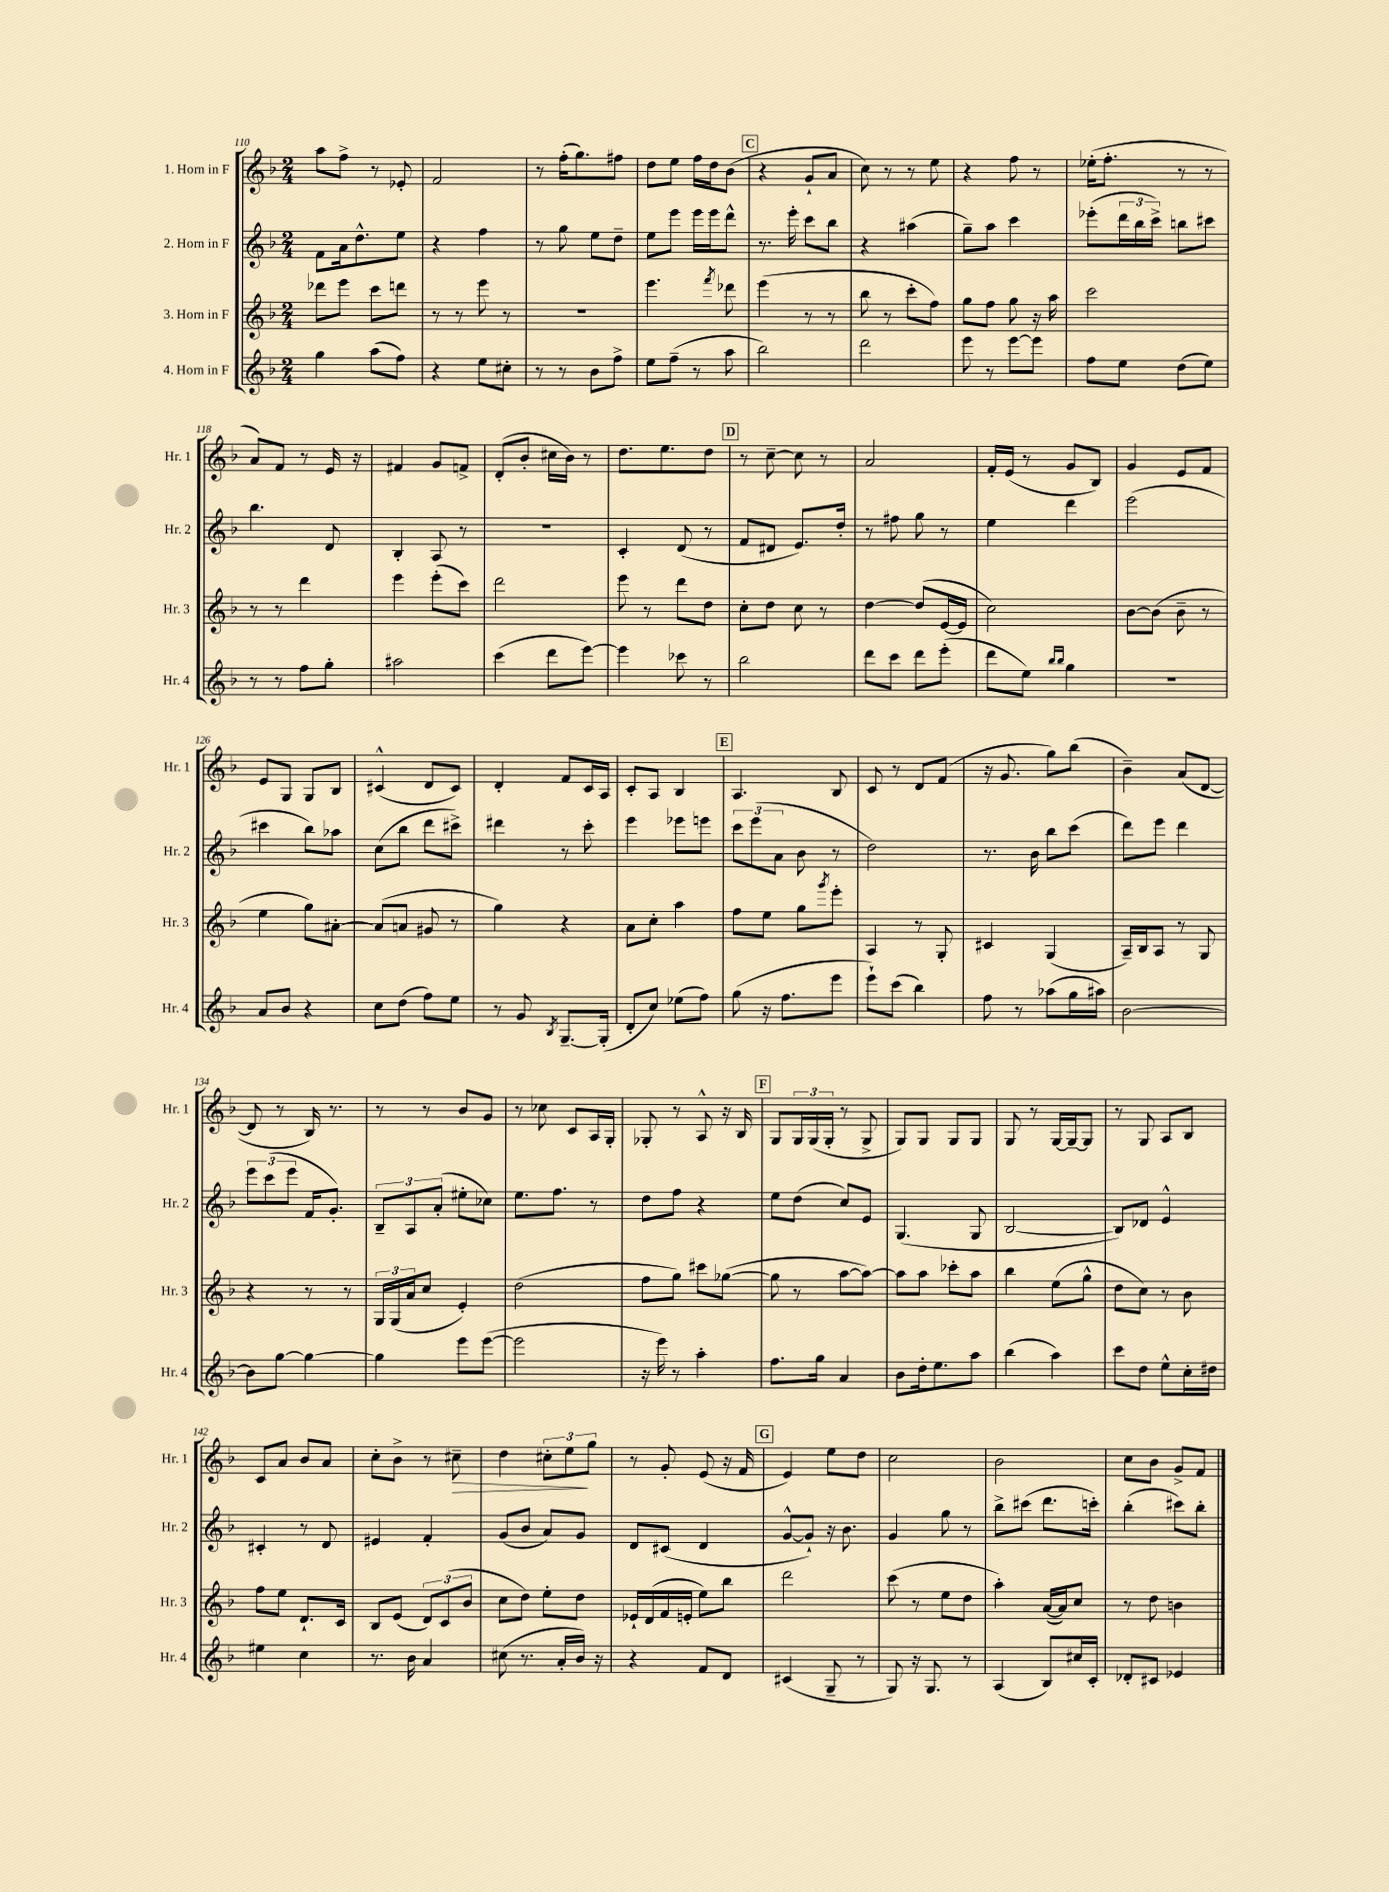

**kern	**kern	**kern	**kern	**dynam
*part4	*part3	*part2	*part1	*part1
*staff4	*staff3	*staff2	*staff1	*staff1
*I"4. Horn in F	*I"3. Horn in F	*I"2. Horn in F	*I"1. Horn in F	*
*I'Hr. 4	*I'Hr. 3	*I'Hr. 2	*I'Hr. 1	*
*clefG2	*clefG2	*clefG2	*clefG2	*
*k[b-]	*k[b-]	*k[b-]	*k[b-]	*
*M2/4	*M2/4	*M2/4	*M2/4	*
=110	=110	=110	=110	=110
4gg\	8ddd-X\L	8f\L	8aa\L	.
.	8eee\J	16a\k	8ff^\J	.
.	.	8.dd^^\	.	.
(8aa\L	8ccc\L	.	8r	.
8ff\J)	8dddn\J	8ee\J	8e-X'/	.
=111	=111	=111	=111	=111
4r	8r	4r	2f/	.
.	8r	.	.	.
8ee\L	8eee\	4ff\	.	.
8cc#X'\J	8r	.	.	.
=112	=112	=112	=112	=112
8r	2r	8r	8r	.
8r	.	8gg\	(16ff'\KL	.
.	.	.	8.gg\)	.
8b-\L	.	8ee\L	.	.
8ff^\J	.	8dd~\J	8ff#X\J	.
=113	=113	=113	=113	=113
8ee\L	4.eee\	8ee\L	8dd\L	.
(8ff~\J	.	8eee\J	8ee\J	.
8r	.	16eee\LL	16ff\LL	.
.	.	16eee\J	16dd\J	.
.	8qfff/	.	.	.
8aa\	8ddd-X\	8ddd^^\J	(8b-\J	.
!!LO:REH:place=s1:t=C
=114	=114	=114	=114	=114
2bb-\)	(4eee\	8.r	4r	.
.	.	16eee'\	.	.
.	8r	8ccc\L	8g`/L	.
.	8r	8bb-\J	8a/J	.
=115	=115	=115	=115	=115
2ddd\	8bb-\	4r	8cc\)	.
.	8r	.	8r	.
.	8ccc'\L	(4aa#X\	8r	.
.	8ff\J)	.	8ee\	.
=116	=116	=116	=116	=116
8eee\	8gg\L	8gg~\L)	4r	.
8r	8ff\J	8aa\J	.	.
[8eee\L	8gg\	4ccc\	8ff\	.
8eee\J]	16r	.	8r	.
.	16aa\	.	.	.
=117	=117	=117	=117	=117
8ff\L	2ccc\	(8eee-X'\L	(16ee-X'\KL	.
.	.	.	8.ff'\J	.
8ee\J	.	24ddd\L	.	.
.	.	24bb-\	.	.
.	.	24ccc^\JJ)	.	.
(8dd\L	.	8bbn\L	8r	.
8ee\J)	.	8ccc#X\J	8r	.
!!LO:LB:g=z
=118	=118	=118	=118	=118
8r	8r	4.bb-\	8a/L)	.
8r	8r	.	8f/J	.
8ff\L	4ddd\	.	8r	.
8gg'\J	.	8d/	16e/	.
.	.	.	16r	.
=119	=119	=119	=119	=119
2aa#X\	4eee\	4B-'/	4f#X/	.
.	(8eee'\L	8A/	8g/L	.
.	8ccc\J)	8r	8fn^/J	.
=120	=120	=120	=120	=120
(4ccc\	2ddd\	2r	(8d'/L	.
.	.	.	8b-'/J	.
8ddd\L	.	.	16cc#X\LL	.
.	.	.	16b-\JJ)	.
[8eee\J)	.	.	8r	.
=121	=121	=121	=121	=121
4eee\]	8eee\	4c'/	8.dd\L	.
.	8r	.	.	.
.	.	.	8.ee\	.
8ccc-X\	8ddd\L	(8d/	.	.
8r	8dd\J	8r	8dd\J	.
!!LO:REH:place=s1:t=D
=122	=122	=122	=122	=122
2bb-\	8cc'\L	8f/L	8r	.
.	8dd\J	8d#X/J	[8cc~\	.
.	8cc\	8.e/L)	8cc\]	.
.	8r	.	8r	.
.	.	16dd'/Jk	.	.
=123	=123	=123	=123	=123
8ddd\L	[4dd\	8r	2a/	.
8ccc\J	.	8ff#X\	.	.
8ddd\L	(8dd/L]	8gg\	.	.
(8eee'\J	[16e/L	8r	.	.
.	16e/JJ]	.	.	.
=124	=124	=124	=124	=124
8ddd\L	2cc\)	4ee\	16f'/LL	.
.	.	.	(16e/JJ	.
8ee\J)	.	.	8r	.
16qqbb-/LL	.	.	.	.
16qqbb-/JJ	.	.	.	.
4gg\	.	4ddd\	8g/L	.
.	.	.	8B-/J)	.
=125	=125	=125	=125	=125
2r	[8b-\L	(2eee\	4g/	.
.	(8b-\J]	.	.	.
.	8b-~\	.	8e/L	.
.	8r	.	8f/J	.
!!LO:LB:g=z
=126	=126	=126	=126	=126
8a/L	4ee\	4ccc#X\	8e/L	.
8b-/J	.	.	8G/J	.
4r	8gg\L)	8bb-\L)	8G/L	.
.	[8a#X'\J	8aa-X\J	8B-/J	.
=127	=127	=127	=127	=127
8cc\L	(8a#/L]	(8cc\L	(4c#X^^/	.
(8dd\J	8an/J	8bb-\J	.	.
8ff\L)	8g#X/	8ddd\L	8d/L	.
8ee\J	8r	8ccc#X^\J)	8c#/J)	.
=128	=128	=128	=128	=128
8r	4gg\)	4ddd#X\	4d'/	.
8g/	.	.	.	.
8qB-/	.	.	.	.
[8.G~/L	4r	8r	8f/L	.
.	.	8ccc'\	16c/L	.
(16G'/Jk]	.	.	16A/JJ	.
=129	=129	=129	=129	=129
8d'/L	8a\L	4eee\	8c'/L	.
8cc/J)	8cc'\J	.	8A/J	.
(8ee-X\L	4aa\	8eee-X\L	4B-/	.
8ff\J)	.	8eeen\J	.	.
!!LO:REH:place=s1:t=E
=130	=130	=130	=130	=130
(8gg\	8ff\L	12ccc\L	4.A/	.
.	.	(12eee\	.	.
16r	8ee\J	.	.	.
.	.	12a\J	.	.
8.ff\L	.	.	.	.
.	8gg\L	8b-\	.	.
.	8qggg/	.	.	.
8eee\J	8eee'\J	8r	8B-/	.
=131	=131	=131	=131	=131
8eee`\L)	4A/	2dd\)	8c/	.
(8ccc\J	.	.	8r	.
4bb-\)	8r	.	8d/L	.
.	8G'/	.	(8f/J	.
=132	=132	=132	=132	=132
8ff\	4c#X/	8.r	16r	.
.	.	.	8.g/	.
8r	.	.	.	.
.	.	16b-\	.	.
(8aa-X\L	(4G/	8bb-\L	8gg\L)	.
16gg\L	.	(8ccc\J	(8bb-\J	.
16aa#X\JJ)	.	.	.	.
=133	=133	=133	=133	=133
[2b-\	16A~/LL)	8ddd\L)	4b-~\)	.
.	16B-/J	.	.	.
.	8A/J	8eee\J	.	.
.	8r	4ddd\	(8a/L	.
.	8G/	.	[8d/J	.
!!LO:LB:g=z
=134	=134	=134	=134	=134
8b-\L]	4r	12eee\L	8d/]	.
.	.	(12ccc\	.	.
[8gg\J	.	.	8r	.
.	.	12eee\J	.	.
4gg\_	8r	16f/KL	16B-/)	.
.	.	8.g'/J)	8.r	.
.	8r	.	.	.
=135	=135	=135	=135	=135
4gg\]	24G/LL	12B-~/L	8r	.
.	(24G/	.	.	.
.	24a/J	12A/	.	.
.	8cc/J	.	8r	.
.	.	(12a'/J	.	.
8eee\L	4e'/)	8ee#X'\L	8b-/L	.
([8eee\J	.	8cc-X\J)	8g/J	.
=136	=136	=136	=136	=136
2eee\]	(2dd\	8.ee\L	8r	.
.	.	.	8cc-X\	.
.	.	8.ff\J	.	.
.	.	.	8c/L	.
.	.	8r	16A/L	.
.	.	.	16G'/JJ	.
=137	=137	=137	=137	=137
16r	8ff\L	8dd\L	8G-X'/	.
16eee\)	.	.	.	.
8r	8gg\J)	8ff\J	8r	.
4aa'\	8ccc#X\L	4r	8A^^/	.
.	([8gg-X\J	.	16r	.
.	.	.	16B-/	.
!!LO:REH:place=s1:t=F
=138	=138	=138	=138	=138
8.ff\L	8gg-\]	8ee\L	8G/L	.
.	8r	(8dd\J	24G/L	.
.	.	.	(24G/	.
16gg\Jk	.	.	.	.
.	.	.	24G'/JJ	.
4a/	[8aa\L	8cc/L)	8r	.
.	8aa\J_)	8e/J	8G^/	.
=139	=139	=139	=139	=139
8b-\L	8aa\L]	(4.G/	8G/L)	.
16dd'\k	8aa\J	.	8G/J	.
8.ee\	.	.	.	.
.	8ccc-X'\L	.	8G/L	.
8aa\J	8aa\J	8G/	8G/J	.
=140	=140	=140	=140	=140
(4bb-\	4bb-\	[2B-/	8G/	.
.	.	.	8r	.
4aa\)	(8ee\L	.	[16G/LL	.
.	.	.	16G~/J_	.
.	8gg^^\J	.	8G/J]	.
=141	=141	=141	=141	=141
8ccc\L	8dd\L	8B-/L])	8r	.
8dd\J	8cc\J)	8d-X/J	8G/	.
8ee^^\L	8r	4e^^/	8A/L	.
16cc'\L	8b-\	.	8B-/J	.
16dd#X\JJ	.	.	.	.
!!LO:LB:g=z
=142	=142	=142	=142	=142
4ee#X\	8ff\L	4c#X'/	8c/L	.
.	8ee\J	.	8a/J	.
4cc\	8.d`/L	8r	8b-/L	.
.	.	8d/	8a/J	.
.	16c/Jk	.	.	.
=143	=143	=143	=143	=143
8.r	8B-/L	4e#X/	8cc'\L	.
.	(8e/J	.	8b-^\J	.
16b-\	.	.	.	.
4a/	12d/L)	4f'/	8r	.
.	(12c/	.	.	.
!	!	!	!	!LO:HP:b
.	.	.	8cc#X~\	>
.	12b-/J	.	.	.
=144	=144	=144	=144	=144
(8cc#X\	8cc\L	(8g/L	4dd\	.
8.r	8dd\J)	8b-/J	.	.
.	8ee'\L	8a/L)	12cc#X'\L	.
16a'/LL	.	.	.	.
.	.	.	12ee\	.
16b-/JJ)	8dd\J	8g/J	.	.
.	.	.	12gg\J	]
16r	.	.	.	.
=145	=145	=145	=145	=145
4r	16e-X`/LL	8d/L	8r	.
.	(16d/	.	.	.
.	16f/	(8c#X/J	8g'/	.
.	16en'/JJ	.	.	.
8f/L	8ee\L)	4d/	(8e/	.
8d/J	8bb-\J	.	16r	.
.	.	.	16f/	.
!!LO:REH:place=s1:t=G
=146	=146	=146	=146	=146
(4c#X/	2ddd\	[8g^^/L	4e/)	.
.	.	8g`/J])	.	.
8G~/	.	16r	8ee\L	.
.	.	8.b-\	.	.
8r	.	.	8dd\J	.
=147	=147	=147	=147	=147
8G/)	(8ccc\	4g/	2cc\	.
16r	8r	.	.	.
8.G/	.	.	.	.
.	8ee\L	8gg\	.	.
8r	8dd\J	8r	.	.
=148	=148	=148	=148	=148
(4A/	4aa'\)	8bb-^\L	2b-\	.
.	.	(8ccc#X\J	.	.
8B-/L)	([16a/LL	8.ddd\L	.	.
.	16a/J])	.	.	.
16cc#X/L	8cc/J	.	.	.
16c'/JJ	.	16cccn'\Jk)	.	.
=149	=149	=149	=149	=149
8d-X'/L	8r	(4bb-'\	8cc\L	.
8c#X/J	8dd\	.	8b-\J	.
4e-X/	4bn\	8ccc#X\L)	8g^/L	.
.	.	8bb-'\J	8f/J	.
==	==	==	==	==
*-	*-	*-	*-	*-
